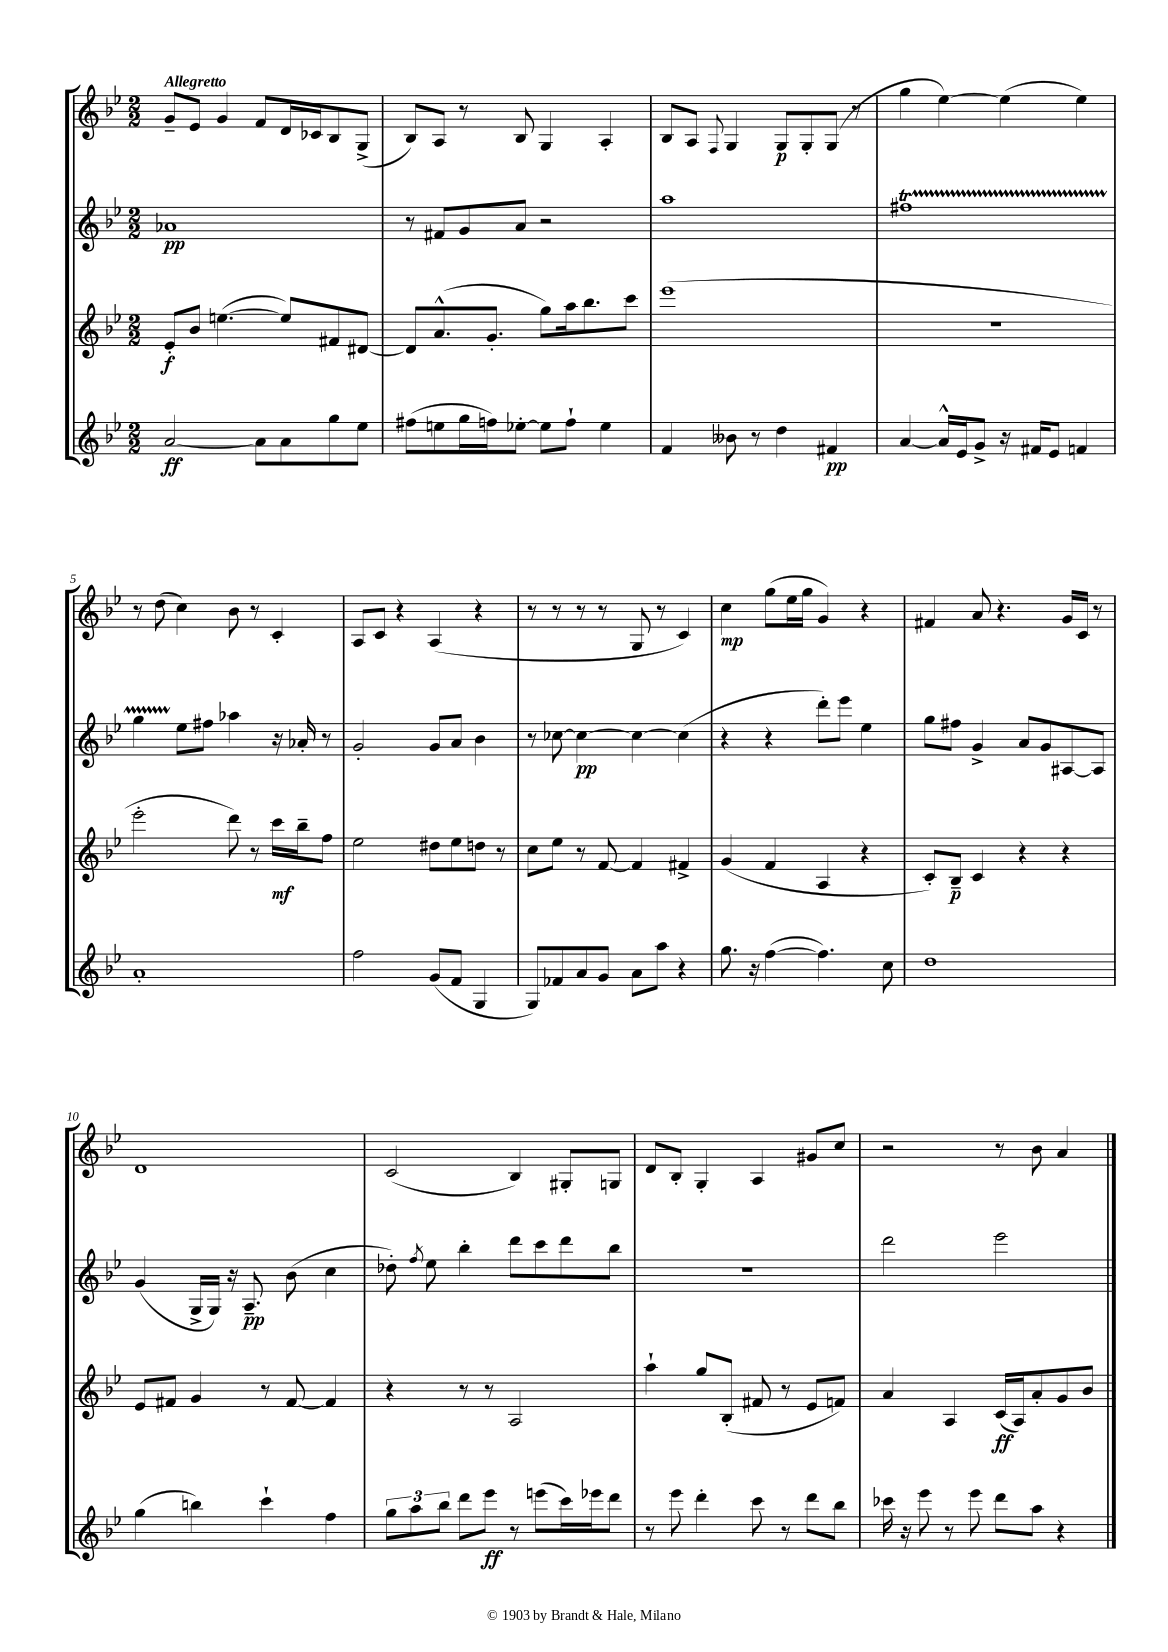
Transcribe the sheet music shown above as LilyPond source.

<<
\new StaffGroup <<
\new Staff = "s0" {
    \clef treble \key bes \major \numericTimeSignature \time 2/2 \tempo "Allegretto"
    \autoBeamOff g'8[-- ees'8] g'4 f'8[ d'16 ces'16 bes8 g8]->( |
    bes8[) a8] r8 bes8 g4 a4-. |
    bes8[ a8] \appoggiatura { f8 } g4 g8[\p g8-. g8]( r8 |
    g''4 ees''4~) ees''4( ees''4) |
    r8 d''8( c''4) bes'8 r8 c'4-. |
    a8[ c'8] r4 a4( r4 |
    r8 r8 r8 r8 g8 r8 c'4) |
    c''4\mp g''8[( ees''16 g''16] g'4) r4 |
    fis'4 a'8 r4. g'16[ c'16] r8 |
    d'1 |
    c'2( bes4) gis8[-. g8] |
    d'8[ bes8]-. g4-. a4 gis'8[ c''8] |
    r2 r8 bes'8 a'4 \bar "|." |
}
\new Staff = "s1" {
    \clef treble \key bes \major \numericTimeSignature \time 2/2
    \autoBeamOff aes'1\pp |
    r8 fis'8[ g'8 a'8] r2 |
    a''1 |
    fis''1\startTrillSpan |
    g''4 ees''8[\stopTrillSpan fis''8] aes''4 r16 aes'16-. r8 |
    g'2-. g'8[ a'8] bes'4 |
    r8 ces''8~ ces''4~\pp ces''4~ ces''4( |
    r4 r4 d'''8[-.) ees'''8] ees''4 |
    g''8[ fis''8] g'4-> a'8[ g'8 ais8~ ais8] |
    g'4( g16[-> g16]) r16 a8.--\pp bes'8( c''4 |
    des''8-.) \acciaccatura { f''8 } ees''8 bes''4-. d'''8[ c'''8 d'''8 bes''8] |
    R1 |
    d'''2 ees'''2 \bar "|." |
}
\new Staff = "s2" {
    \clef treble \key bes \major \numericTimeSignature \time 2/2
    \autoBeamOff ees'8[-.\f bes'8] e''4.~( e''8[) fis'8 dis'8]~ |
    dis'8[ a'8.-^( g'8.]-. g''8[) a''16 bes''8. c'''8] |
    ees'''1( |
    r1 |
    ees'''2-. d'''8) r8 c'''16[\mf bes''16-- f''8] |
    ees''2 dis''8[ ees''8 d''8] r8 |
    c''8[ ees''8] r8 f'8~ f'4 fis'4-> |
    g'4( f'4 a4 r4 |
    c'8[-.) bes8]--\p c'4 r4 r4 |
    ees'8[ fis'8] g'4 r8 fis'8~ fis'4 |
    r4 r8 r8 a2 |
    a''4-! g''8[ bes8]-.( fis'8 r8 ees'8[ f'8]) |
    a'4 a4 c'16[\ff( a16) a'8-. g'8 bes'8] \bar "|." |
}
\new Staff = "s3" {
    \clef treble \key bes \major \numericTimeSignature \time 2/2
    \autoBeamOff a'2~\ff a'8[ a'8 g''8 ees''8] |
    fis''8[( e''8 g''16 f''16) ees''8]~-. ees''8[ f''8]-! ees''4 |
    f'4 beses'8 r8 d''4 fis'4\pp |
    a'4~ a'16[-^ ees'16 g'8]-> r16 fis'16[ ees'8] f'4 |
    a'1-. |
    f''2 g'8[( f'8] g4 |
    g8[) fes'8 a'8 g'8] a'8[ a''8] r4 |
    g''8. r16 f''4~( f''4.) c''8 |
    d''1 |
    g''4( b''4) c'''4-! f''4 |
    \tuplet 3/2 { g''8[ a''8 bes''8] } d'''8[ ees'''8]\ff r8 e'''8[( c'''16) ees'''16 d'''8] |
    r8 ees'''8 d'''4-. c'''8 r8 d'''8[ bes''8] |
    ces'''16 r16 ees'''8 r8 ees'''8 d'''8[ a''8] r4 \bar "|." |
}
>>
>>
